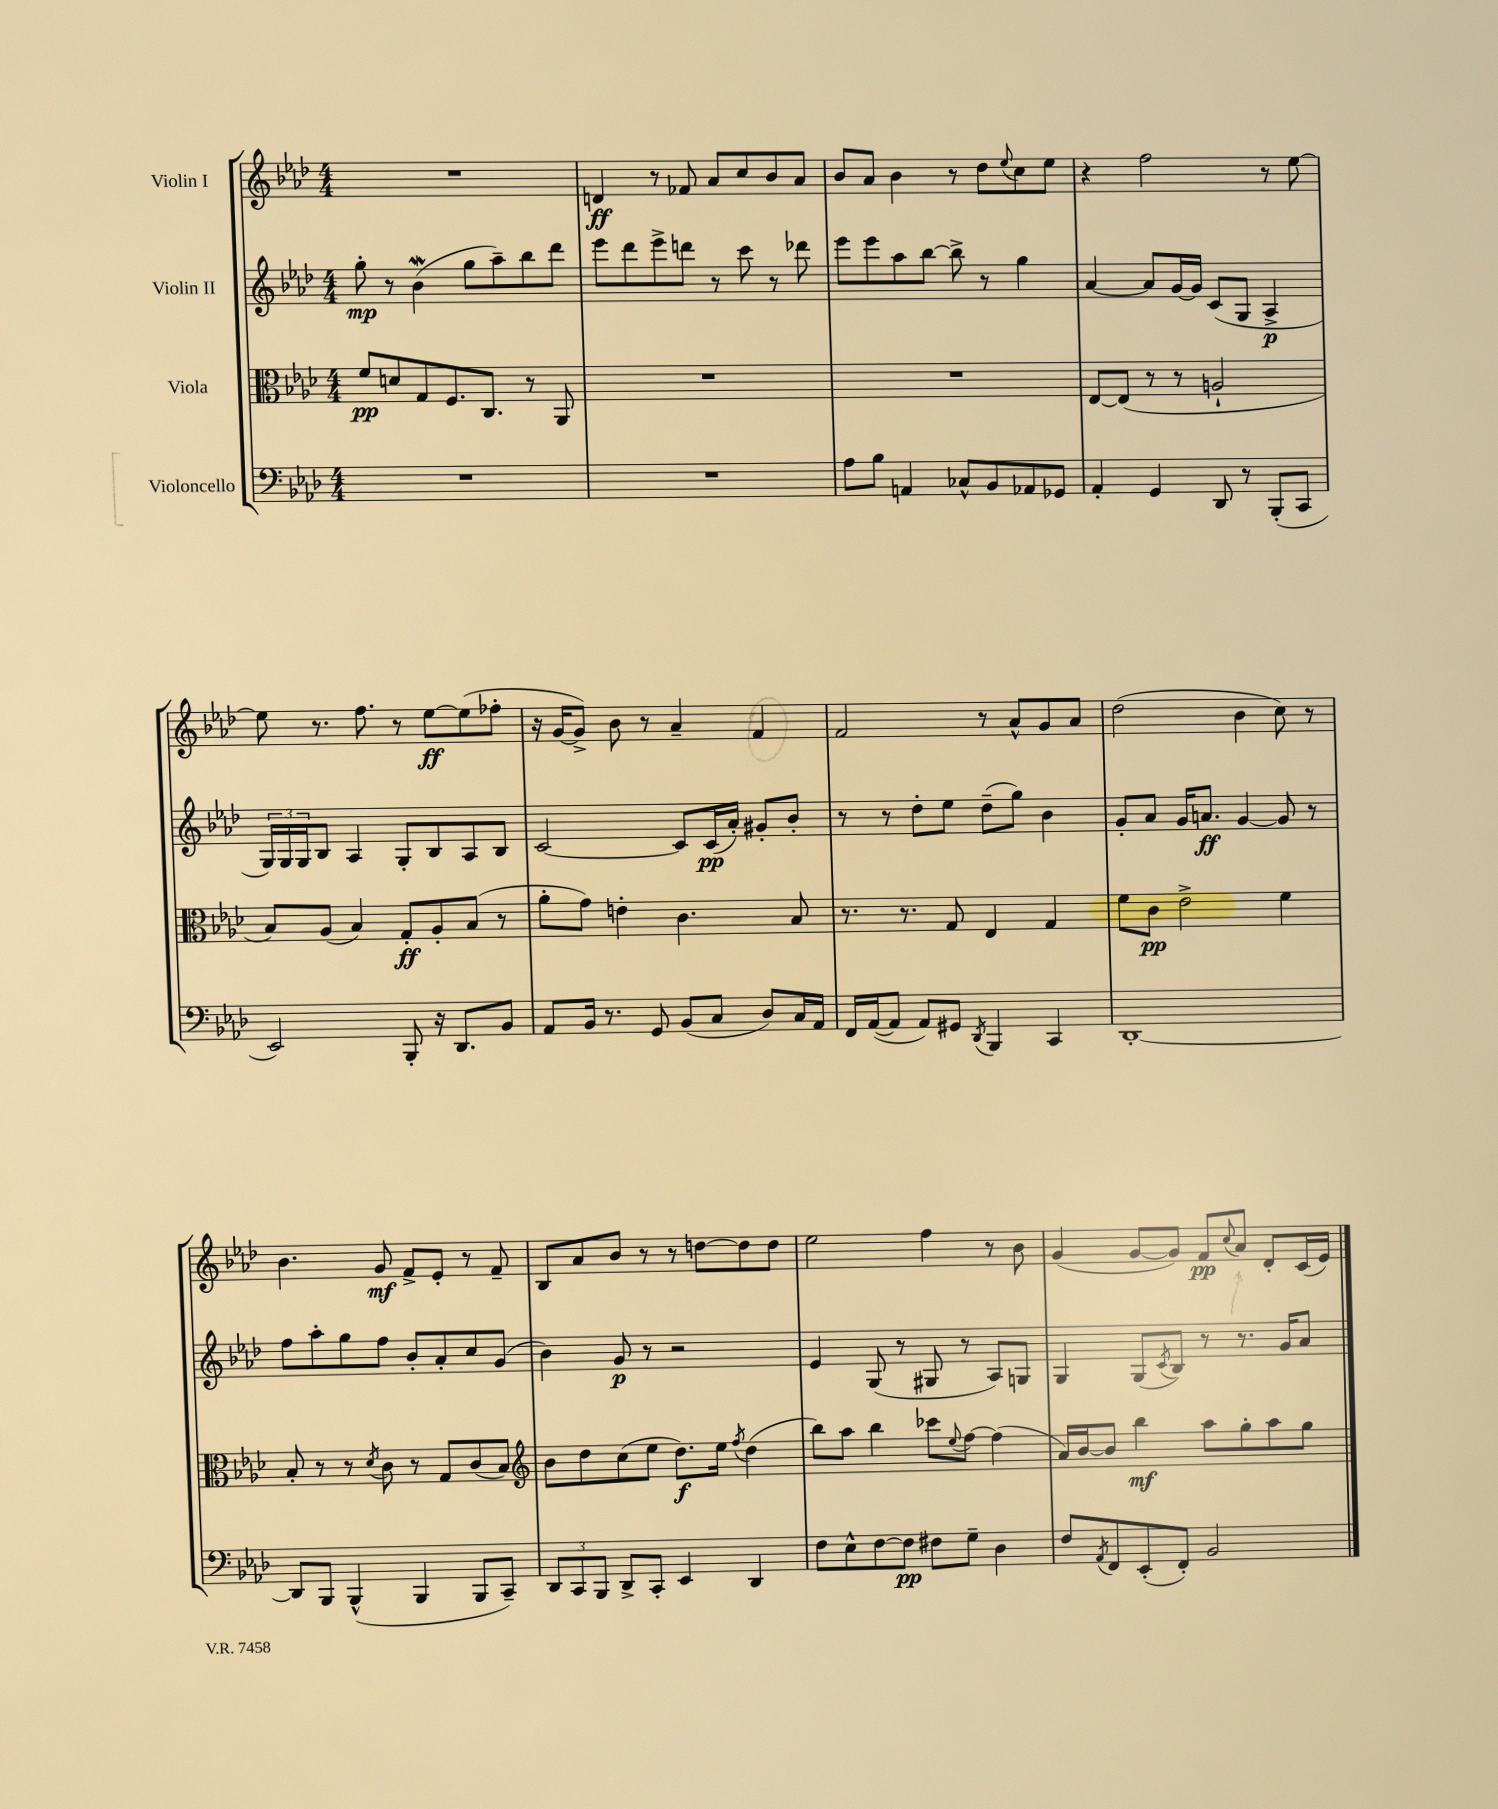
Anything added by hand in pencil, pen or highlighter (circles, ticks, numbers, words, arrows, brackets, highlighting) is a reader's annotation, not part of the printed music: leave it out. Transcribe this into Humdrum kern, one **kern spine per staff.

**kern	**dynam	**kern	**dynam	**kern	**dynam	**kern	**dynam
*part4	*part4	*part3	*part3	*part2	*part2	*part1	*part1
*staff4	*staff4	*staff3	*staff3	*staff2	*staff2	*staff1	*staff1
*I"Violoncello	*	*I"Viola	*	*I"Violin II	*	*I"Violin I	*
*clefF4	*	*clefC3	*	*clefG2	*	*clefG2	*
*k[b-e-a-d-]	*	*k[b-e-a-d-]	*	*k[b-e-a-d-]	*	*k[b-e-a-d-]	*
*M4/4	*	*M4/4	*	*M4/4	*	*M4/4	*
=1	=1	=1	=1	=1	=1	=1	=1
1r	.	8f/L	pp	8gg'\	mp	1r	.
.	.	8dn/	.	8r	.	.	.
.	.	8G/	.	(4b-W\	.	.	.
.	.	8.F/	.	.	.	.	.
.	.	.	.	8gg\L	.	.	.
.	.	8.C/J	.	.	.	.	.
.	.	.	.	8aa-~\)	.	.	.
.	.	8r	.	8bb-\	.	.	.
.	.	8AA-/	.	8ddd-\J	.	.	.
=2	=2	=2	=2	=2	=2	=2	=2
1r	.	1r	.	8eee-\L	.	4dn/	ff
.	.	.	.	8ddd-\	.	.	.
.	.	.	.	8eee-^\	.	8r	.
.	.	.	.	8dddn\J	.	8f-X/	.
.	.	.	.	8r	.	8a-/L	.
.	.	.	.	8ccc\	.	8cc/	.
.	.	.	.	8r	.	8b-/	.
.	.	.	.	8ddd-X\	.	8a-/J	.
=3	=3	=3	=3	=3	=3	=3	=3
8A-\L	.	1r	.	8eee-\L	.	8b-/L	.
8B-\J	.	.	.	8eee-\	.	8a-/J	.
4AAn/	.	.	.	8aa-\	.	4b-\	.
.	.	.	.	[8bb-\J	.	.	.
8C-X^^/L	.	.	.	8bb-^\]	.	8r	.
8BB-/	.	.	.	8r	.	8dd-\L	.
.	.	.	.	.	.	8qqee-/	.
8AA-X/	.	.	.	4gg\	.	8cc\	.
8GG-X/J	.	.	.	.	.	8ee-\J	.
=4	=4	=4	=4	=4	=4	=4	=4
4AA-'/	.	[8E-/L	.	[4a-/	.	4r	.
.	.	(8E-/J]	.	.	.	.	.
4GG/	.	8r	.	8a-/L]	.	2ff\	.
.	.	8r	.	[16g/L	.	.	.
.	.	.	.	16g/JJ]	.	.	.
8DD-/	.	2An`/	.	(8c/L	.	.	.
8r	.	.	.	8G/J	.	.	.
(8BBB-'/L	.	.	.	4A-^/	p	8r	.
8CC/J	.	.	.	.	.	[8ee-\	.
!!LO:LB:g=z
=5	=5	=5	=5	=5	=5	=5	=5
2EE-/)	.	8B-/L)	.	24G/LL)	.	8ee-\]	.
.	.	.	.	24G/	.	.	.
.	.	.	.	24G/J	.	.	.
.	.	(8A-/J	.	8B-/J	.	8.r	.
.	.	4B-/)	.	4A-/	.	.	.
.	.	.	.	.	.	8.ff\	.
8BBB-'/	.	8G'/L	ff	8G'/L	.	8r	.
16r	.	8A-'/	.	8B-/	.	[8ee-\L	ff
8.DD-/L	.	.	.	.	.	.	.
.	.	(8B-/J	.	8A-/	.	(8ee-\]	.
8BB-/J	.	8r	.	8B-/J	.	8ff-X'\J	.
=6	=6	=6	=6	=6	=6	=6	=6
8AA-/L	.	8a-'\L	.	[2c/	.	16r	.
.	.	.	.	.	.	[16g/KL	.
16BB-/Jk	.	8g\J)	.	.	.	8g^/J])	.
8.r	.	.	.	.	.	.	.
.	.	4en'\	.	.	.	8b-\	.
8GG/	.	.	.	.	.	8r	.
(8BB-/L	.	4.c\	.	8c/L]	.	4a-~/	.
8C/J	.	.	.	(16c/L	pp	.	.
.	.	.	.	16a-'/JJ)	.	.	.
8D-/L)	.	.	.	8g#X'/L	.	4f/	.
16C/L	.	8B-/	.	8b-'/J	.	.	.
16AA-/JJ	.	.	.	.	.	.	.
=7	=7	=7	=7	=7	=7	=7	=7
16FF/LL	.	8.r	.	8r	.	2f/	.
([16AA-/J	.	.	.	.	.	.	.
8AA-/J]	.	.	.	8r	.	.	.
.	.	8.r	.	.	.	.	.
8AA-/L)	.	.	.	8dd-'\L	.	.	.
8GG#X/J	.	8G/	.	8ee-\J	.	.	.
8qDD-/	.	.	.	.	.	.	.
4BBB-/	.	4E-/	.	(8dd-~\L	.	8r	.
.	.	.	.	8gg\J)	.	8a-^^/L	.
4CC/	.	4G/	.	4b-\	.	8g/	.
.	.	.	.	.	.	8a-/J	.
=8	=8	=8	=8	=8	=8	=8	=8
[1DD-'	.	8f\L	.	8g'/L	.	(2dd-\	.
.	.	8c\J	pp	8a-/J	.	.	.
.	.	2e-^\	.	16g/KL	.	.	.
.	.	.	.	8.an/J	ff	.	.
.	.	.	.	[4g/	.	4b-\	.
.	.	4f\	.	8g/]	.	8cc\)	.
.	.	.	.	8r	.	8r	.
!!LO:LB:g=z
=9	=9	=9	=9	=9	=9	=9	=9
8DD-/L]	.	8B-'/	.	8ff\L	.	4.b-\	.
8BBB-/J	.	8r	.	8aa-'\	.	.	.
(4BBB-^^/	.	8r	.	8gg\	.	.	.
.	.	8qd-/	.	.	.	.	.
.	.	8c\	.	8ff\J	.	8g/	mf
4BBB-/	.	8r	.	8b-'/L	.	8f^/L	.
.	.	8G/L	.	8a-'/	.	8e-'/J	.
8BBB-/L	.	(8c/	.	8cc/	.	8r	.
8CC~/J)	.	8B-/J)	.	(8g/J	.	8f~/	.
=10	=10	=10	=10	=10	=10	=10	=10
*	*	*clefG2	*	*	*	*	*
12DD-/L	.	8b-\L	.	4b-\)	.	8B-/L	.
12CC/	.	.	.	.	.	.	.
.	.	8dd-\	.	.	.	8a-/	.
12BBB-/J	.	.	.	.	.	.	.
8DD-^/L	.	(8cc\	.	8g/	p	8b-/J	.
8CC'/J	.	8ee-\J	.	8r	.	8r	.
4EE-/	.	8.dd-\L)	f	2r	.	8r	.
.	.	.	.	.	.	[8ddn\L	.
.	.	16ee-\Jk	.	.	.	.	.
.	.	8qff/	.	.	.	.	.
4DD-/	.	(4dd-\	.	.	.	8dd\]	.
.	.	.	.	.	.	8dd\J	.
=11	=11	=11	=11	=11	=11	=11	=11
8F\L	.	8bb-\L)	.	4e-/	.	2ee-\	.
8E-^^\	.	8aa-\J	.	.	.	.	.
[8F\	.	4bb-\	.	(8G/	.	.	.
8F\J]	pp	.	.	8r	.	.	.
8F#X\L	.	8ccc-X\L	.	8G#X/	.	4ff\	.
.	.	8qqee-/	.	.	.	.	.
8G~\J	.	[8ff\J	.	8r	.	.	.
4D-\	.	(4ff\]	.	8A-/L)	.	8r	.
.	.	.	.	8Gn/J	.	8b-\	.
=12	=12	=12	=12	=12	=12	=12	=12
8F/L	.	16a-/LL)	.	4G/	.	(4g/	.
.	.	[16b-/J	.	.	.	.	.
8qAA-/	.	.	.	.	.	.	.
8FF/	.	8b-/J]	.	.	.	.	.
(8EE-'/	.	4bb-\	mf	(8G/L	.	[8g/L	.
.	.	.	.	8qc/	.	.	.
8FF'/J)	.	.	.	8B-/J)	.	8g/J])	.
2BB-/	.	8aa-\L	.	8r	.	8f/L	pp
.	.	.	.	.	.	8qqcc/	.
.	.	8gg'\	.	8.r	.	8a-/J	.
.	.	8aa-\	.	.	.	8d-'/L	.
.	.	.	.	16g/KL	.	.	.
.	.	8gg\J	.	8a-/J	.	(16c/L	.
.	.	.	.	.	.	16e-/JJ)	.
==	==	==	==	==	==	==	==
*-	*-	*-	*-	*-	*-	*-	*-
